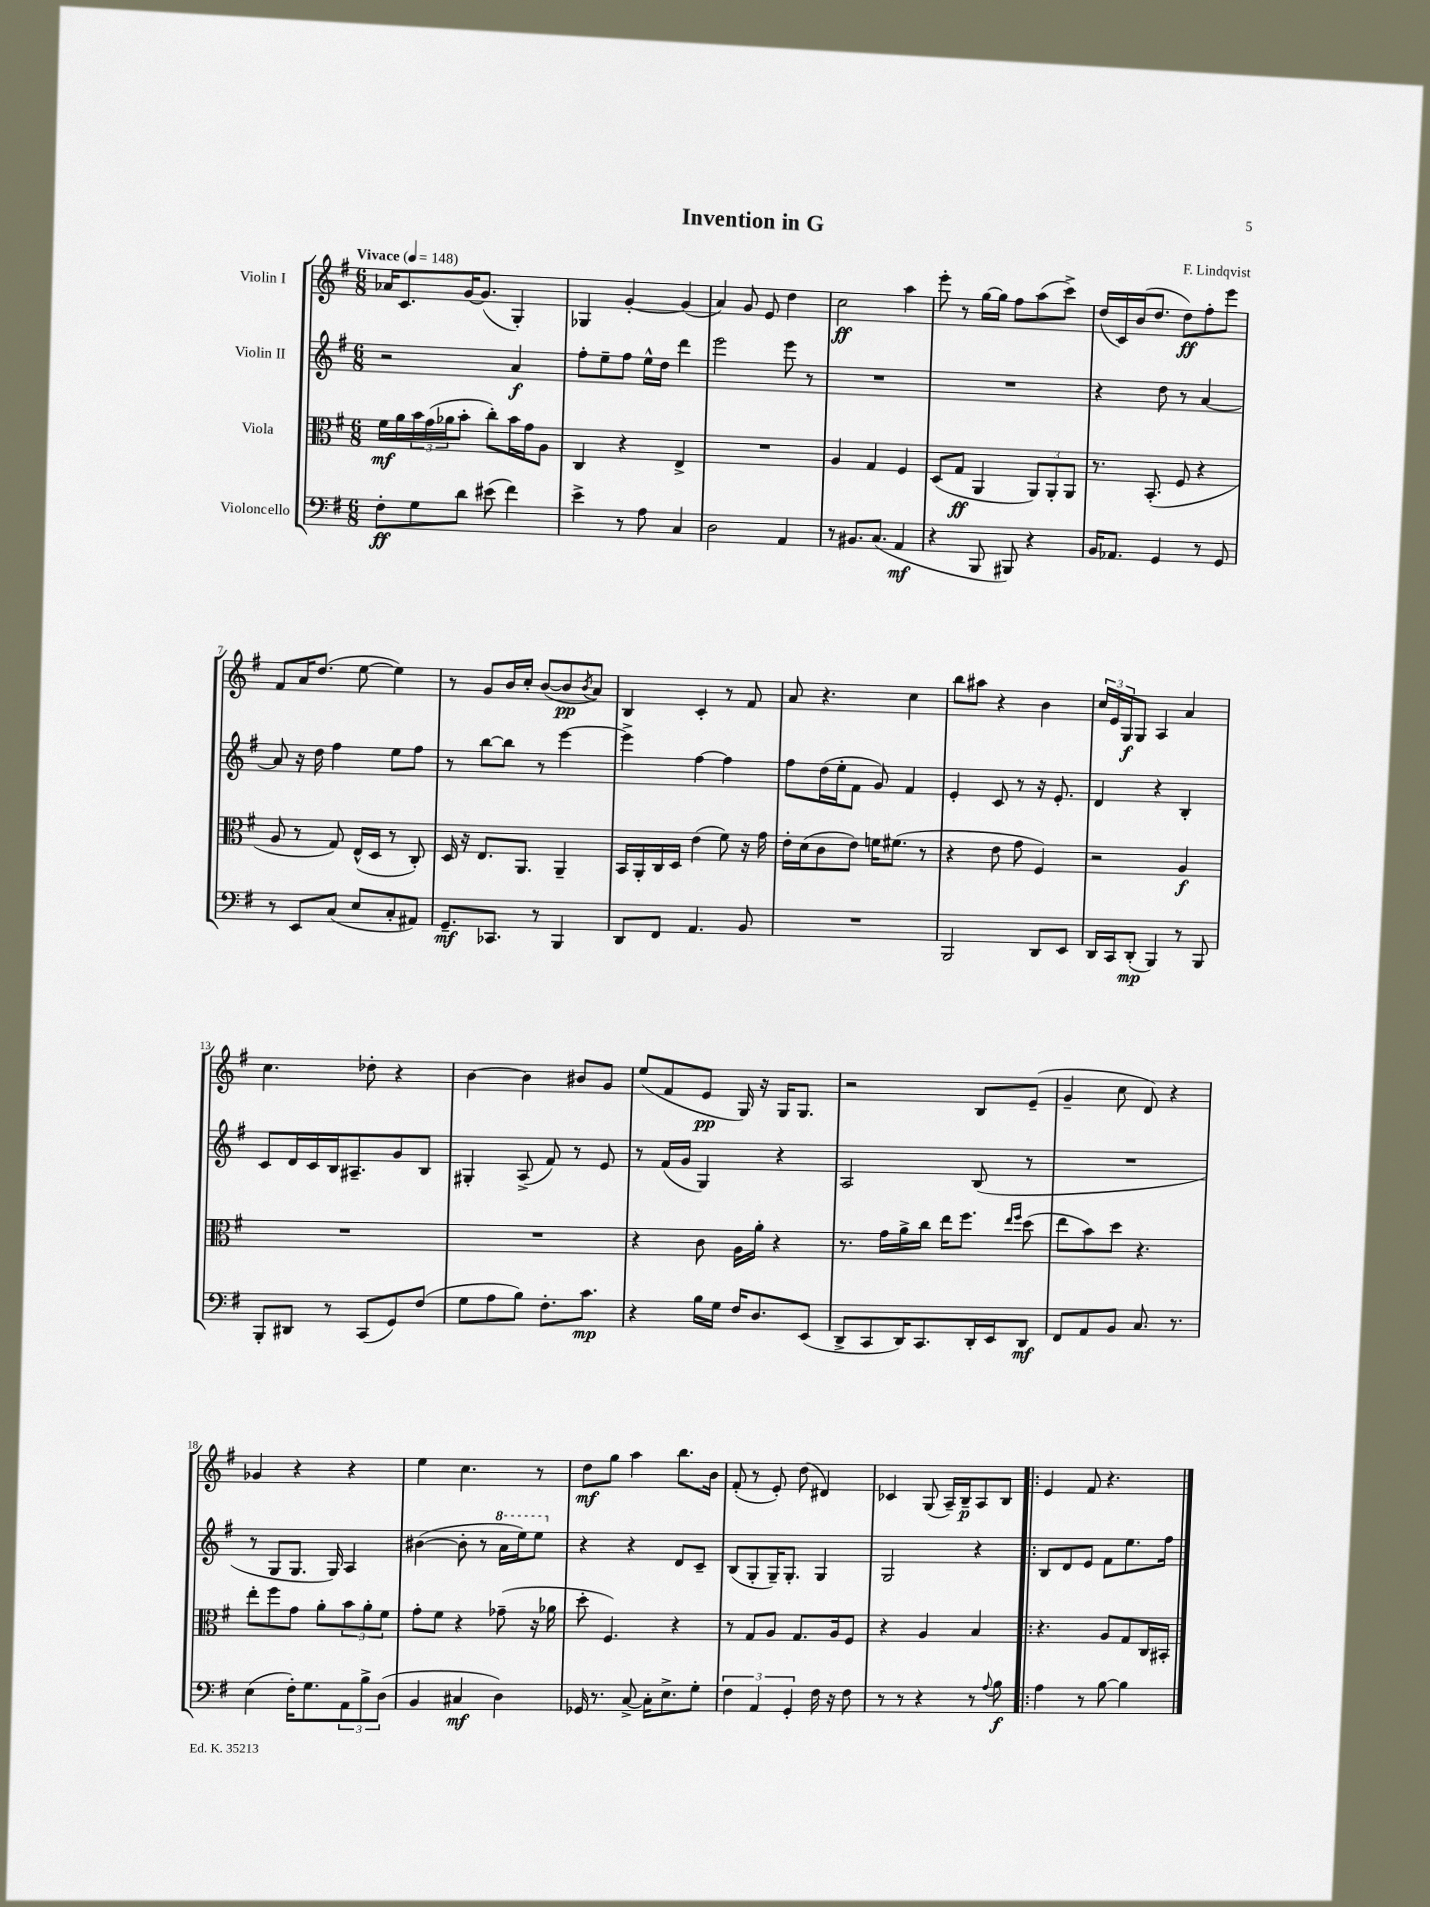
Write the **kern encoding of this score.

**kern	**kern	**kern	**kern
*staff4	*staff3	*staff2	*staff1
*clefF4	*clefC3	*clefG2	*clefG2
*k[f#]	*k[f#]	*k[f#]	*k[f#]
*M6/8	*M6/8	*M6/8	*M6/8
*MM148	*MM148	*MM148	*MM148
8F#'\L	16f#\LL	2r	16a-/LK
.	16a\	.	8.c/
8G\	24b\	.	.
.	(24g\	.	.
.	24a-\J	.	.
8d\J	8b'\J	.	[16g/K
.	.	.	(8.g/]J
(8e#\	8cc'\L)	.	.
4f#\)	16b\L	4a/	4G'/)
.	16g\J	.	.
.	8A\J	.	.
=	=	=	=
4e^\	4C/	8ff#'\L	4G-/
.	.	8ee~\	.
8r	4r	8ff#\J	[4g'/
8A\	.	16ee^^\LL	.
.	.	16dd\JJ	.
4C/	4E^/	4ddd\	(4g/]
=	=	=	=
2D\	2.r	2eee\	4a/)
.	.	.	8g/
.	.	.	8e/
4AA/	.	8eee\	4dd\
.	.	8r	.
=	=	=	=
8r	4A/	2.r	2cc\
8.BB#/L	.	.	.
.	4G/	.	.
(8.C/J	.	.	.
4AA/	4F#/	.	4aa\
=	=	=	=
4r	(8D/L	2.r	8eee'\
.	8G/J	.	8r
8BBB/	4AA/	.	[16gg\LL
.	.	.	16gg\]JJ
8BBB#/)	.	.	8ff#\L
4r	12AA/L)	.	(8aa\
.	12AA'/	.	.
.	.	.	8ccc^\J)
.	12AA/J	.	.
=	=	=	=
16BB/LK	8.r	4r	(16dd/LL
8.AA-/J	.	.	16c/)
.	.	.	(16b/J
.	(8.BB'/	.	8.dd/J
4GG/	.	8dd\	.
.	8F#/	8r	8dd\L)
8r	4r	[4a/	8ff#'\
8GG/	.	.	8eee\J
=	=	=	=
8r	8A/	8a/]	8f#/L
8EE/L	8r	16r	16a/K
.	.	16dd\	(8.dd/J
(8C/J	8G/)	4ff#\	.
8E/L	(16E^^/LL	.	[8ee\
.	16D/JJ	.	.
8C'/	8r	8ee\L	4ee\])
8AA#/J)	8C'/)	8ff#\J	.
=	=	=	=
8.GG~/L	16D/	8r	8r
.	16r	.	.
.	8.E/L	[8bb\L	8g/L
8.CC-/J	.	.	.
.	.	8bb\]J	16b/L
.	8.AA/J	.	16cc'/JJ
8r	.	8r	([8b/L
4BBB/	4AA~/	[4eee\	8b/]
.	.	.	8qb/
.	.	.	8a/J)
=	=	=	=
8DD/L	16BB/LL	4eee^\]	4B/
.	16AA'/	.	.
8FF#/J	16C/	.	.
.	16D/JJ	.	.
4.AA/	(4e\	[4ff#\	4c'/
.	8f#\)	4ff#\]	8r
8BB/	16r	.	8f#/
.	16g\	.	.
=	=	=	=
2.r	16e'\LL	8ff#\L	8a/
.	(16d\J	.	.
.	8c\	(16dd\L	4.r
.	.	16ee'\J	.
.	8e\J)	8f#\J	.
.	16f\LK	8g/)	.
.	(8.f#\J	.	.
.	.	4f#/	4cc\
.	8r	.	.
=	=	=	=
2BBB/	4r	4e'/	8bb\L
.	.	.	8aa#\J
.	8e\	8c/	4r
.	8g\	8r	.
8DD/L	4F#/)	16r	4b\
.	.	8.e'/	.
8EE/J	.	.	.
=	=	=	=
16DD/LL	2r	4d/	24cc/LL
.	.	.	24e/
16CC/J	.	.	.
.	.	.	24G/J
(8DD'/J	.	.	8G/J
4BBB/)	.	4r	4A/
8r	4A/	4B'/	4a/
8BBB/	.	.	.
=	=	=	=
8BBB'/L	2.r	8c/L	4.cc\
8DD#/J	.	16d/L	.
.	.	16c/	.
8r	.	16B/J	.
.	.	8.A#~/	.
(8CC/L	.	.	8dd-'\
8GG/)	.	8g/	4r
(8F#/J	.	8B/J	.
=	=	=	=
8G\L	2.r	4G#'/	[4b\
8A\	.	.	.
8B\J)	.	(8A^/	4b\]
8.F#'\L	.	8f#/)	.
.	.	8r	8b#/L
8.c\J	.	.	.
.	.	8e/	8g/J
=	=	=	=
4r	4r	8r	(8ee/L
.	.	(16f#/LL	8f#/
.	.	16g/JJ	.
16B\LL	8c\	4G/)	8e/J
16G\JJ	.	.	.
16F#/LK	16A\LL	.	16G/)
8.D/	16a'\JJ	.	16r
.	4r	4r	16G/LK
.	.	.	8.G/J
(8EE/J	.	.	.
=	=	=	=
8DD^/L	8.r	2A/	2r
8CC/	.	.	.
.	16g\LL	.	.
16DD/K)	16a^\	.	.
8.CC/	16cc\JJ	.	.
.	16ee\LK	.	.
.	8.ff#\J	.	.
16DD'/L	.	(8B/	8B/L
16EE/J	.	.	.
.	16qqee/LL	.	.
.	16qqff#/JJ	.	.
8DD/J	(8dd\	8r	(8e~/J
=	=	=	=
8FF#/L	8ee\L	2.r	4g~/
8AA/	8b\)	.	.
8BB/J	8dd\J	.	8cc\
8.C/	4.r	.	8d/)
.	.	.	4r
8.r	.	.	.
=	=	=	=
(4E\	8ee'\L	8r	4g-/
.	8ff#\	8G/L	.
16F#'\LK)	8g\J	8.G/J	4r
8.G\	.	.	.
.	8a'\L	.	.
.	.	16G/)	.
12AA\	12b\	4A/	4r
12B^\	12a'\	.	.
(12D\J	12f#\J	.	.
=	=	=	=
4BB/	8g'\L	([4b#\	4ee\
.	8f#\J	.	.
4C#/	4r	8b#'\]	4.cc\
.	.	8r	.
4D\)	(8g-~\	16aa\LL	.
.	.	16eee\J)	.
.	16r	8eee\J	8r
.	16a-\	.	.
=	=	=	=
16GG-/	8dd'\	4r	8dd\L
8.r	.	.	.
.	4.F#/)	.	8gg\J
[8C^/	.	4r	4aa\
16C'\]LK	.	.	.
8.E^\	.	.	.
.	4r	8d/L	8.bb\L
8G'\J	.	8c~/J	.
.	.	.	16b\Jk
=	=	=	=
6F#\	8r	(8B/L	(8f#'/
.	8G/L	8G'/	8r
6AA/	.	.	.
.	8A/J	16G~/K)	8e'/)
.	.	8.G'/J	.
6GG'/	.	.	.
.	8.G/L	.	(8dd\
16F#\	.	4G/	4d#/)
16r	16A/k	.	.
8F#\	8F#/J	.	.
=	=	=	=
8r	4r	2G/	4c-/
8r	.	.	.
4r	4A/	.	(8G/
.	.	.	16A~/LL)
.	.	.	16B~/J
8r	4B/	4r	8A/
8qqA/	.	.	.
8B\	.	.	8B/J
=!|:	=!|:	=!|:	=!|:
4A\	4.r	8B/L	4e/
.	.	8d/	.
8r	.	8e/J	8f#/
[8B\	8A/L	8f#\L	4.r
4B\]	8G/	8.ee\	.
.	16C/L	.	.
.	16BB#'/JJ	16ff#\Jk	.
==	==	==	==
*-	*-	*-	*-
